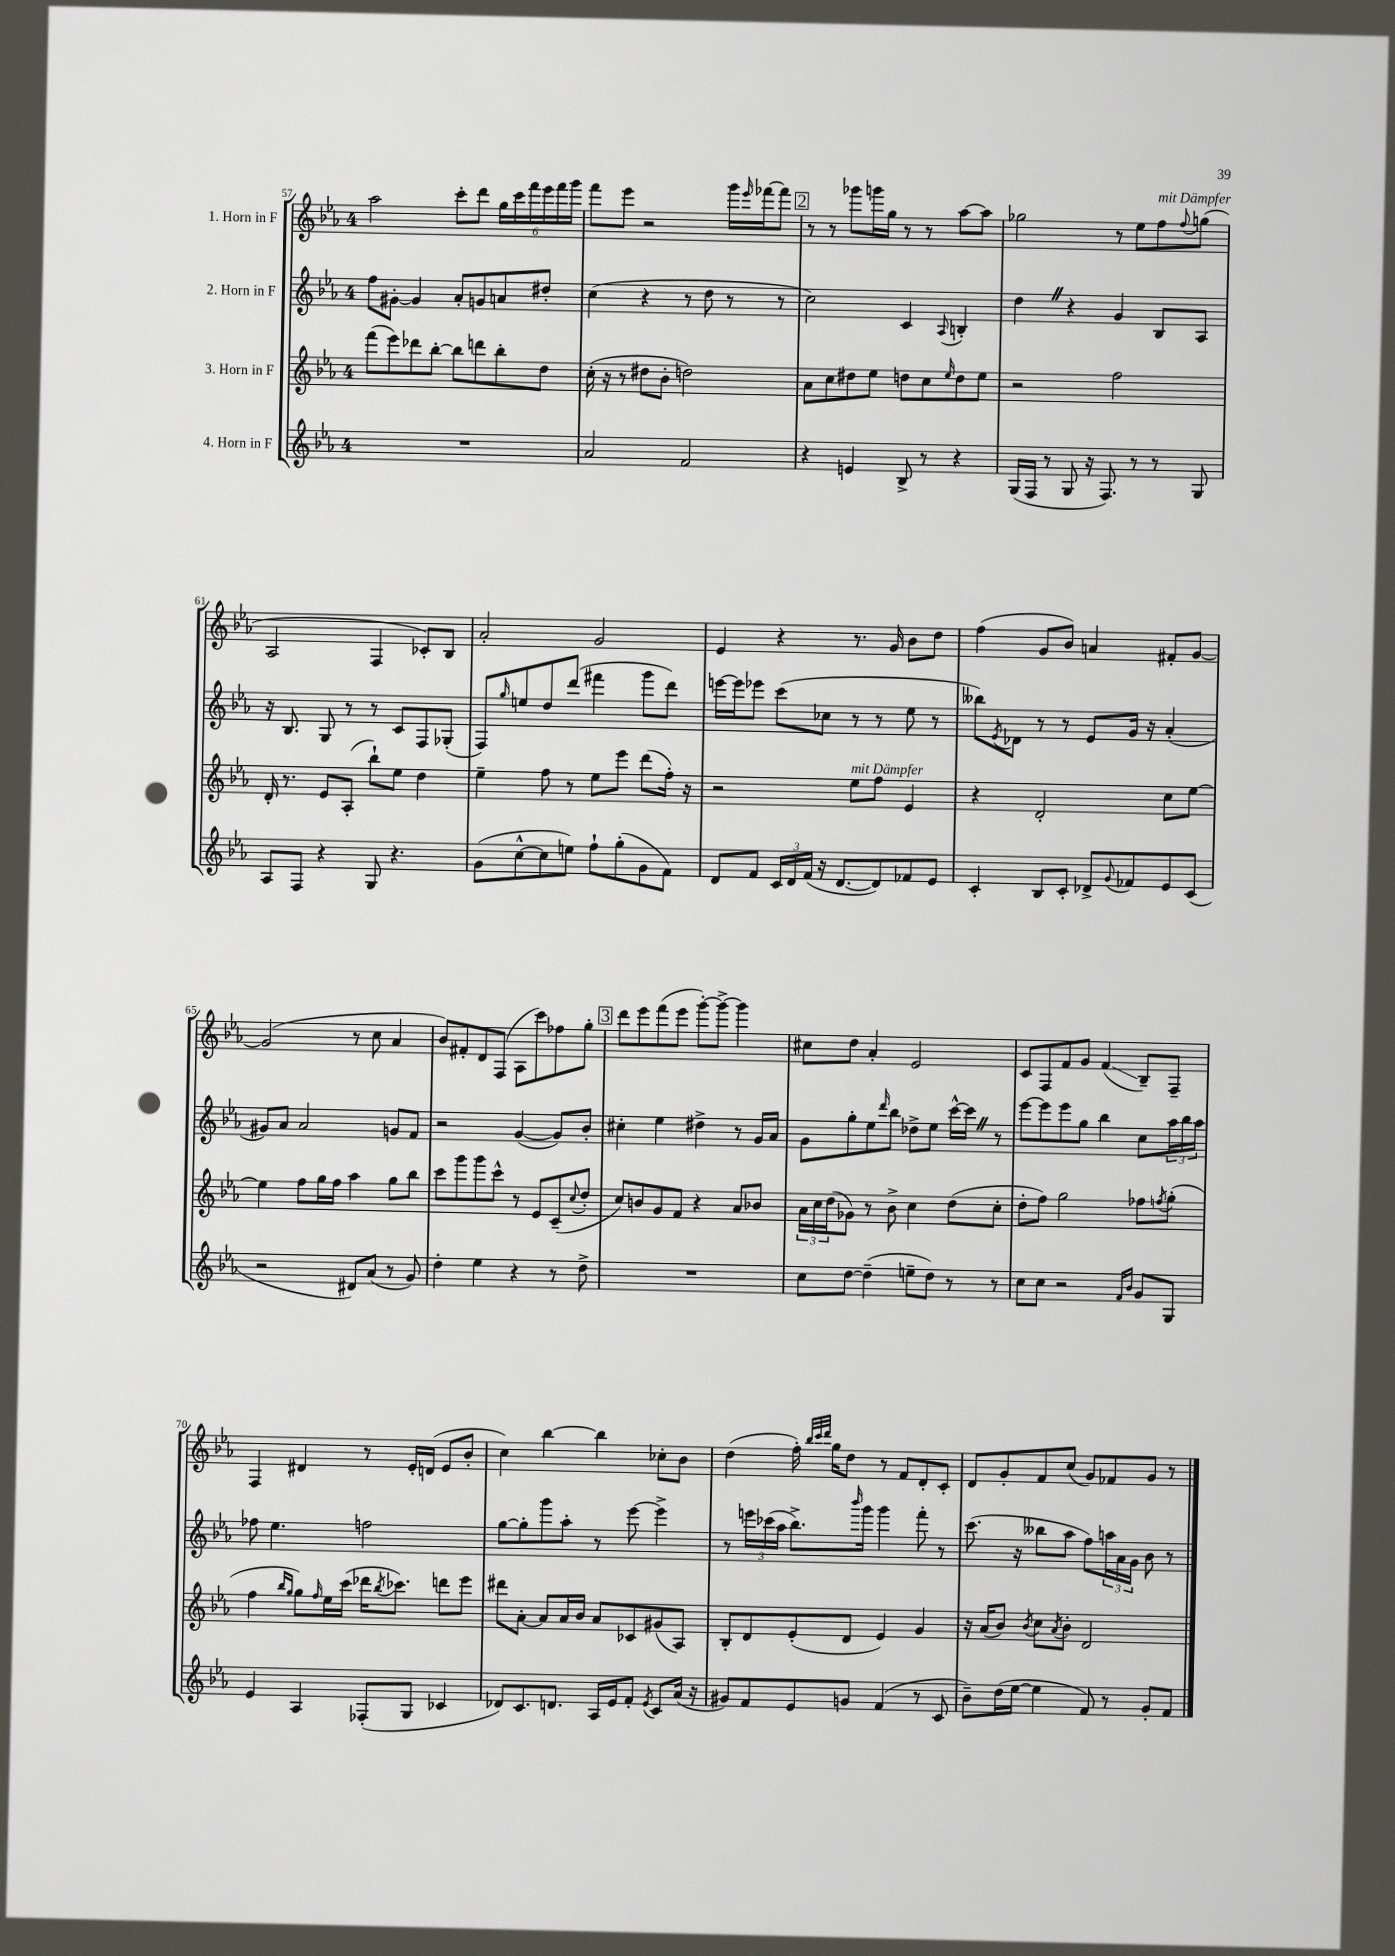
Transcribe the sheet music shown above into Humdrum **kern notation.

**kern	**kern	**kern	**kern
*staff4	*staff3	*staff2	*staff1
*clefG2	*clefG2	*clefG2	*clefG2
*k[b-e-a-]	*k[b-e-a-]	*k[b-e-a-]	*k[b-e-a-]
*M4/4	*M4/4	*M4/4	*M4/4
1r	(8fff	8ff	2aa-
.	8eee-)	[8g#'	.
.	8ddd-	4g#]	.
.	[8bb-'	.	.
.	8bb-]	8a-'	8ccc'
.	8ddd	8g	8ddd
.	8bb-'	8a	24gg
.	.	.	24ccc
.	.	.	24fff
.	8dd	8dd#'	24eee-
.	.	.	24fff
.	.	.	24ggg
=	=	=	=
2a-	(16cc'	(4cc	8fff
.	16r	.	.
.	8r	.	8eee-
.	8dd#	4r	2r
.	8b-'	.	.
2f	2dd)	8r	.
.	.	8dd	.
.	.	8r	16ggg
.	.	.	16qqeee-
.	.	.	[16fff-
.	.	8r	8fff-]
=	=	=	=
4r	8a-	2cc)	8r
.	8cc	.	8r
4e	8dd#	.	8ggg-
.	8ee-	.	16ggg
.	.	.	16gg
8B-^	8dd	4c	8r
8r	8cc	.	8r
.	16qqee-	8qqA-	.
4r	8dd	4B'	[8aa-
.	8ee-	.	8aa-]
=	=	=	=
(16G	2r	4dd	2gg-
16F	.	.	.
8r	.	.	.
8G	.	4r	.
16r	.	.	.
8.F)	.	.	.
.	2ff	4g	8r
8r	.	.	8ee-
8r	.	8B-	8ff
.	.	.	8qqff
8G	.	8A-	(8gg
=	=	=	=
8A-	16d'	16r	2A-
.	8.r	8.B-	.
8F	.	.	.
4r	8e-	8G	.
.	(8A-'	8r	.
8G	8bb-`)	8r	4F
4.r	8ee-	8c	.
.	4dd	8F	8c-')
.	.	(8G-'	8B-
=	=	=	=
(8g	4ee-~	8F)	2a-'
.	.	16qqgg	.
[8cc^^	.	8ee	.
8cc]	8ff	8dd	.
8ee)	8r	(8ddd	.
8ff`	8ee-	4fff#	2g
(8gg'	8eee-	.	.
8g	(8ddd	8ggg	.
8f)	16ff')	8ddd)	.
.	16r	.	.
=	=	=	=
8d	2r	[16eee	4e-
.	.	16eee]	.
8f	.	8eee-	.
24c	.	(8ccc	4r
24d	.	.	.
(24f	.	.	.
16r	.	8cc-	.
[8.d	.	.	.
.	8ee-	8r	8.r
8d])	8ff	8r	.
.	.	.	16g
8f-	4e-	8ee-	8b-
8e-	.	8r	8dd
=	=	=	=
4c'	4r	8bb--)	(4ff
.	.	8qe-	.
.	.	8d-	.
8B-	2d'	8r	8g
8c'	.	8r	8b-)
8d-^	.	8e-	4a
8qqg	.	.	.
8f-	.	16g	.
.	.	16r	.
8e-	8cc	(4a-'	8f#'
(8c	[8ee-	.	[8g
=	=	=	=
2r	4ee-]	8g#)	(2g]
.	.	8a-	.
.	8ff	2a-	.
.	16gg	.	.
.	16ff	.	.
8d#)	4aa-	.	8r
(8a-	.	.	8cc
8r	8gg	8g	4a-
8g)	8bb-	8f	.
=	=	=	=
4dd'	8ccc	2r	8b-)
.	8ggg	.	8f#'
4ee-	8ggg	.	8d
.	8ccc^^	.	(8F
4r	8r	([4g	8A-
.	8e-	.	8ccc)
8r	(8c~	8g])	8ff-
.	8qqcc	.	.
8dd^	8dd'	8b-'	8gg'
=	=	=	=
1r	8cc)	4cc#'	8ddd
.	8b	.	8eee-
.	8g	4ee-	(8fff
.	8f	.	8eee-
.	4r	4dd#^	[8ggg')
.	.	.	8ggg^_
.	8a-	8r	4ggg]
.	8b-	16g	.
.	.	16a-	.
=	=	=	=
8cc	24a-	8g	8cc#
.	24cc	.	.
.	(24dd	.	.
[8dd	8g-)	8gg'	8dd
(4dd~]	8r	8ee-	4a-'
.	.	16qqddd	.
.	8b-^	8bb-	.
8ee~	4cc	8dd-^	2e-
8dd)	.	8ee-	.
8r	(8dd	[16ccc^^	.
.	.	16ccc]	.
8r	8cc'	8r	.
=	=	=	=
8cc	8dd'	[8eee-	8c
8cc	8ff)	8eee-]	8F
2r	2gg	8eee-	8f
.	.	8gg	8g
.	.	4bb-	(4f
16qqf	.	.	.
16qqb-	.	.	.
8g	8ff-	8cc	8B-~)
.	8qff	.	.
8G	(8gg'	24aa-	8F~
.	.	24bb-	.
.	.	24aa-	.
=	=	=	=
4e-	4ff	8ff-	4F
.	.	4.ee-	.
.	16qqbb-	.	.
.	16qqgg	.	.
4A-	8gg)	.	4d#
.	16qqff	.	.
.	16ee-	.	.
.	(16ccc	.	.
(8F-'	16ddd-	2ff	8r
.	8qbb-	.	.
.	8.ccc-)	.	.
8G	.	.	16e-'
.	.	.	(16d
4c-	8ddd	.	8e-
.	8eee-	.	8b-'
=	=	=	=
8d-)	8ddd#	[8gg	4cc)
8.c	[8a-'	8gg']	.
.	8a-]	8ggg	[4bb-
8.d	.	.	.
.	16a-	8aa-'	.
.	16b-	.	.
16A-	8a-	8r	4bb-]
16e-	.	.	.
8f'	8c-	[8eee-	.
8qe-	.	.	.
8c	(8g#	4eee-^]	8cc-'
(16a-	8A-)	.	8b-
16r	.	.	.
=	=	=	=
8g#)	8B-'	8r	(4dd
8f	8d	24eee	.
.	.	(24ccc-	.
.	.	24aa-	.
8e-	(8e-'	8.bb-^)	16ff')
.	.	.	32qqbb-
.	.	.	32qqccc
.	.	.	32qqddd
.	.	.	16gg
8g	8d	.	8dd
.	.	16qqbbb-	.
.	.	16ggg	.
(4f	4e-)	4ggg	8r
.	.	.	8f
8r	4g	8fff'	8d'
8c	.	8r	8c'
=	=	=	=
8b-~)	16r	(8.ccc	8d
.	(16a-	.	.
(16dd	8b-)	.	8g'
[16ee-	.	16r	.
.	8qb-	.	.
4ee-]	8cc	8bb--	8f
.	8qa-	.	.
.	8b-'	8aa-	(8cc
8f)	2d	8ff)	8g)
8r	.	24aa	8f-
.	.	24a-	.
.	.	24g	.
8g'	.	8b-	8g
8f	.	8r	8r
==	==	==	==
*-	*-	*-	*-
